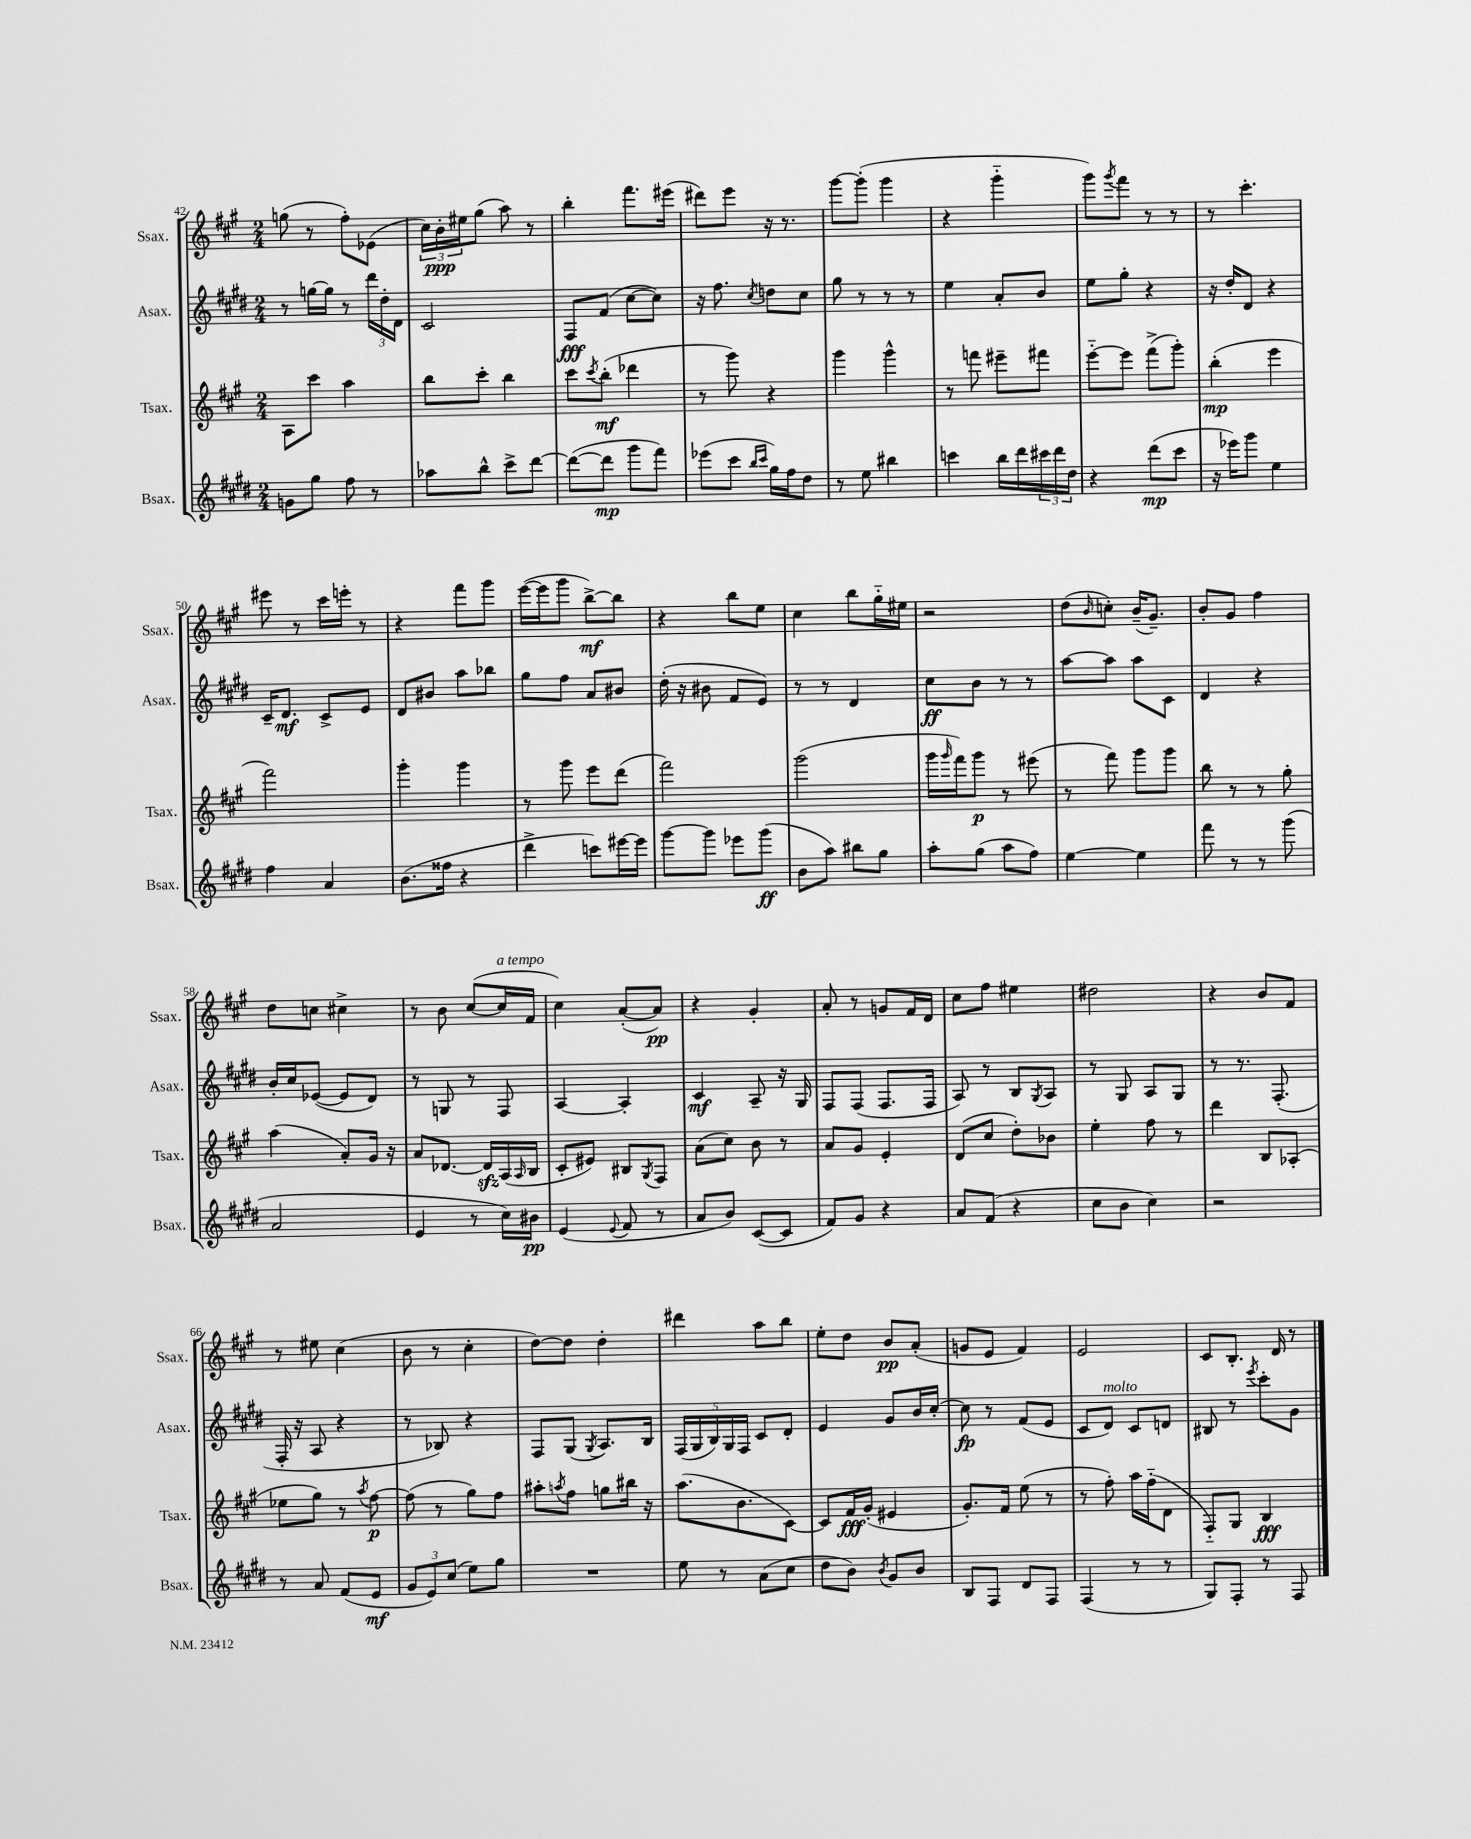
<<
\new StaffGroup <<
\new Staff = "s0" \with { instrumentName = "Ssax." shortInstrumentName = "Ssax." } {
    \clef treble \key a \major \numericTimeSignature \time 2/4
    g''8( r8 fis''8-.) ees'8( |
    \tuplet 3/2 { cis''16) b'16-.\ppp eis''16 } gis''8( a''8) r8 |
    b''4-. fis'''8. eis'''16( |
    dis'''8) e'''8 r16 r8. |
    gis'''8~ gis'''8-.( gis'''4 |
    r4 gis'''4-_ |
    gis'''8) \acciaccatura { gis'''8 } fis'''8 r8 r8 |
    r8 cis'''4.-. |
    eis'''8 r8 cis'''16 e'''16-. r8 |
    r4 fis'''8 gis'''8 |
    e'''16~( e'''16 gis'''8 b''8~->\mf) b''8 |
    r4 b''8 e''8 |
    cis''4 b''8 gis''16-_ eis''16 |
    r2 |
    d''8( \grace { b'16 } c''8-.) b'16--( gis'8.--) |
    b'8-. gis'8 fis''4 |
    d''8 c''8 cis''4-> |
    r8 b'8 cis''8~( cis''16^\markup { \italic "a tempo" } fis'16 |
    cis''4) a'8~-.( a'8\pp) |
    r4 gis'4-. |
    a'8-. r8 g'8 fis'16 d'16 |
    cis''8 fis''8 eis''4 |
    dis''2 |
    r4 b'8 fis'8 |
    r8 eis''8 cis''4( |
    b'8 r8 cis''4-. |
    d''8~) d''8 d''4-. |
    dis'''4 a''8 b''8 |
    e''8-. d''8 b'8\pp a'8-.( |
    g'8 e'8 fis'4) |
    e'2 |
    cis'8 b8.-. d'16 r8 \bar "|." |
}
\new Staff = "s1" \with { instrumentName = "Asax." shortInstrumentName = "Asax." } {
    \clef treble \key e \major \numericTimeSignature \time 2/4
    r8 g''16~ g''16 r8 \tuplet 3/2 { dis'''16 dis''16-. dis'16 } |
    cis'2 |
    fis8\fff fis'8( cis''8~ cis''8) |
    r16 fis''8. \acciaccatura { cis''8 } d''8 cis''8 |
    gis''8 r8 r8 r8 |
    e''4 a'8-. b'8 |
    e''8 gis''8-. r4 |
    r16 dis''16-. dis'8 r4 |
    cis'16-- dis'8.\mf cis'8-> e'8 |
    dis'8 bis'8 a''8 bes''8 |
    gis''8 fis''8 a'8 bis'8 |
    dis''16-.( r16 bis'8 fis'8 e'8) |
    r8 r8 dis'4 |
    cis''8\ff b'8 r8 r8 |
    a''8~ a''8 a''8 cis'8 |
    dis'4 r4 |
    b'16-. cis''16 ees'8~( ees'8 dis'8) |
    r8 g8 r8 fis8 |
    a4~ a4-. |
    cis'4\mf a8-- r16 gis16 |
    fis8 fis8( fis8. fis16 |
    a8) r8 b8 \acciaccatura { gis8 } a8 |
    r8 gis8 a8 gis8 |
    r8 r8. fis8.-.( |
    fis16-. r16 a8 r4 |
    r8 bes8) r4 |
    fis8 gis8( \acciaccatura { gis8 } a8.) b16 |
    \tuplet 5/4 { fis16( gis16 b16) gis16 fis16 } cis'8 dis'8-. |
    e'4 gis'8 b'16 cis''16~-. |
    cis''8\fp r8 fis'8( e'8 |
    cis'8 dis'8^\markup { \italic "molto" }) cis'8 d'8 |
    bis8 r8 \acciaccatura { e'''8 } cis'''8-. gis'8 \bar "|." |
}
\new Staff = "s2" \with { instrumentName = "Tsax." shortInstrumentName = "Tsax." } {
    \clef treble \key a \major \numericTimeSignature \time 2/4
    a8 cis'''8 a''4 |
    b''8 cis'''8-. b''4 |
    cis'''8 \acciaccatura { cis'''8 } b''8-.\mf( des'''4 |
    r8 gis'''8) r4 |
    gis'''4 gis'''4-^ |
    r8 f'''8 eis'''8-- fis'''8 |
    e'''8~-_ e'''8 fis'''8->( gis'''8-.) |
    b''4-.\mp( e'''4 |
    fis'''2) |
    gis'''4-. gis'''4 |
    r8 gis'''8 e'''8 d'''8( |
    fis'''2) |
    gis'''2( |
    gis'''16 \grace { gis'''16 } fis'''16) gis'''8\p r8 eis'''8( |
    r8 fis'''8) gis'''8 gis'''8 |
    b''8 r8 r8 gis''8-. |
    a''4( a'8-.) gis'16 r16 |
    a'8 des'8.~ des'16\sfz a16( \grace { a16 } b16 |
    cis'8-. eis'8) bis8 \acciaccatura { gis8 } fis8 |
    a'8( cis''8) b'8 r8 |
    a'8 gis'8 e'4-. |
    d'8( cis''8 d''8-.) bes'8 |
    e''4-. fis''8 r8 |
    d'''4 b8 aes8-.( |
    ees''8 gis''8) r8 \acciaccatura { a''8 } fis''8~\p |
    fis''8( r8 gis''8) fis''8 |
    ais''8-. \acciaccatura { a''8 } fis''8 g''8 bis''16 r16 |
    a''8.( b'8. cis'8~) |
    cis'8 fis'16\fff gis'16-.( eis'4 |
    gis'8.-.) fis'16 e''8( r8 |
    r8 fis''8-.) a''16 fis''16-_( d'8 |
    fis8-_) gis8 b4\fff \bar "|." |
}
\new Staff = "s3" \with { instrumentName = "Bsax." shortInstrumentName = "Bsax." } {
    \clef treble \key e \major \numericTimeSignature \time 2/4
    g'8 gis''8 fis''8 r8 |
    aes''8 b''8-^ cis'''8-> dis'''8~ |
    dis'''8~( dis'''8\mp gis'''8 fis'''8) |
    ees'''8( cis'''8 \grace { b''16 cis'''16 } gis''16) fis''16 dis''8 |
    r8 e''8 bis''4 |
    c'''4 b''16 dis'''16 \tuplet 3/2 { cis'''16 dis'''16 dis''16 } |
    r4 dis'''8\mp( cis'''8 |
    r16 ees'''16) gis'''8 e''4 |
    fis''4 a'4 |
    b'8.( fisis''16 r4 |
    dis'''4-> c'''8) eis'''16~ eis'''16 |
    gis'''8~ gis'''8 ees'''8 gis'''8\ff( |
    b'8 a''8) bis''8 gis''8 |
    a''8-. gis''8( a''8 fis''8) |
    e''4~ e''4 |
    fis'''8 r8 r8 gis'''8( |
    a'2 |
    e'4 r8 cis''16) bis'16\pp |
    e'4( \appoggiatura { e'8 } fis'8 r8 |
    a'8 b'8) cis'8~( cis'8 |
    fis'8) gis'8 r4 |
    a'8 fis'8( r4 |
    cis''8 b'8 cis''4) |
    r2 |
    r8 a'8 fis'8( e'8\mf |
    \tuplet 3/2 { gis'8 e'8) cis''8( } e''8) gis''8 |
    R2 |
    e''8 r8 a'8( cis''8 |
    dis''8 b'8) \acciaccatura { b'8 } gis'8 b'8 |
    b8 fis8 dis'8 fis8 |
    fis4( r8 r8 |
    gis8) fis8-. r8 fis8 \bar "|." |
}
>>
>>
\layout { \context { \Score currentBarNumber = #42 } }
